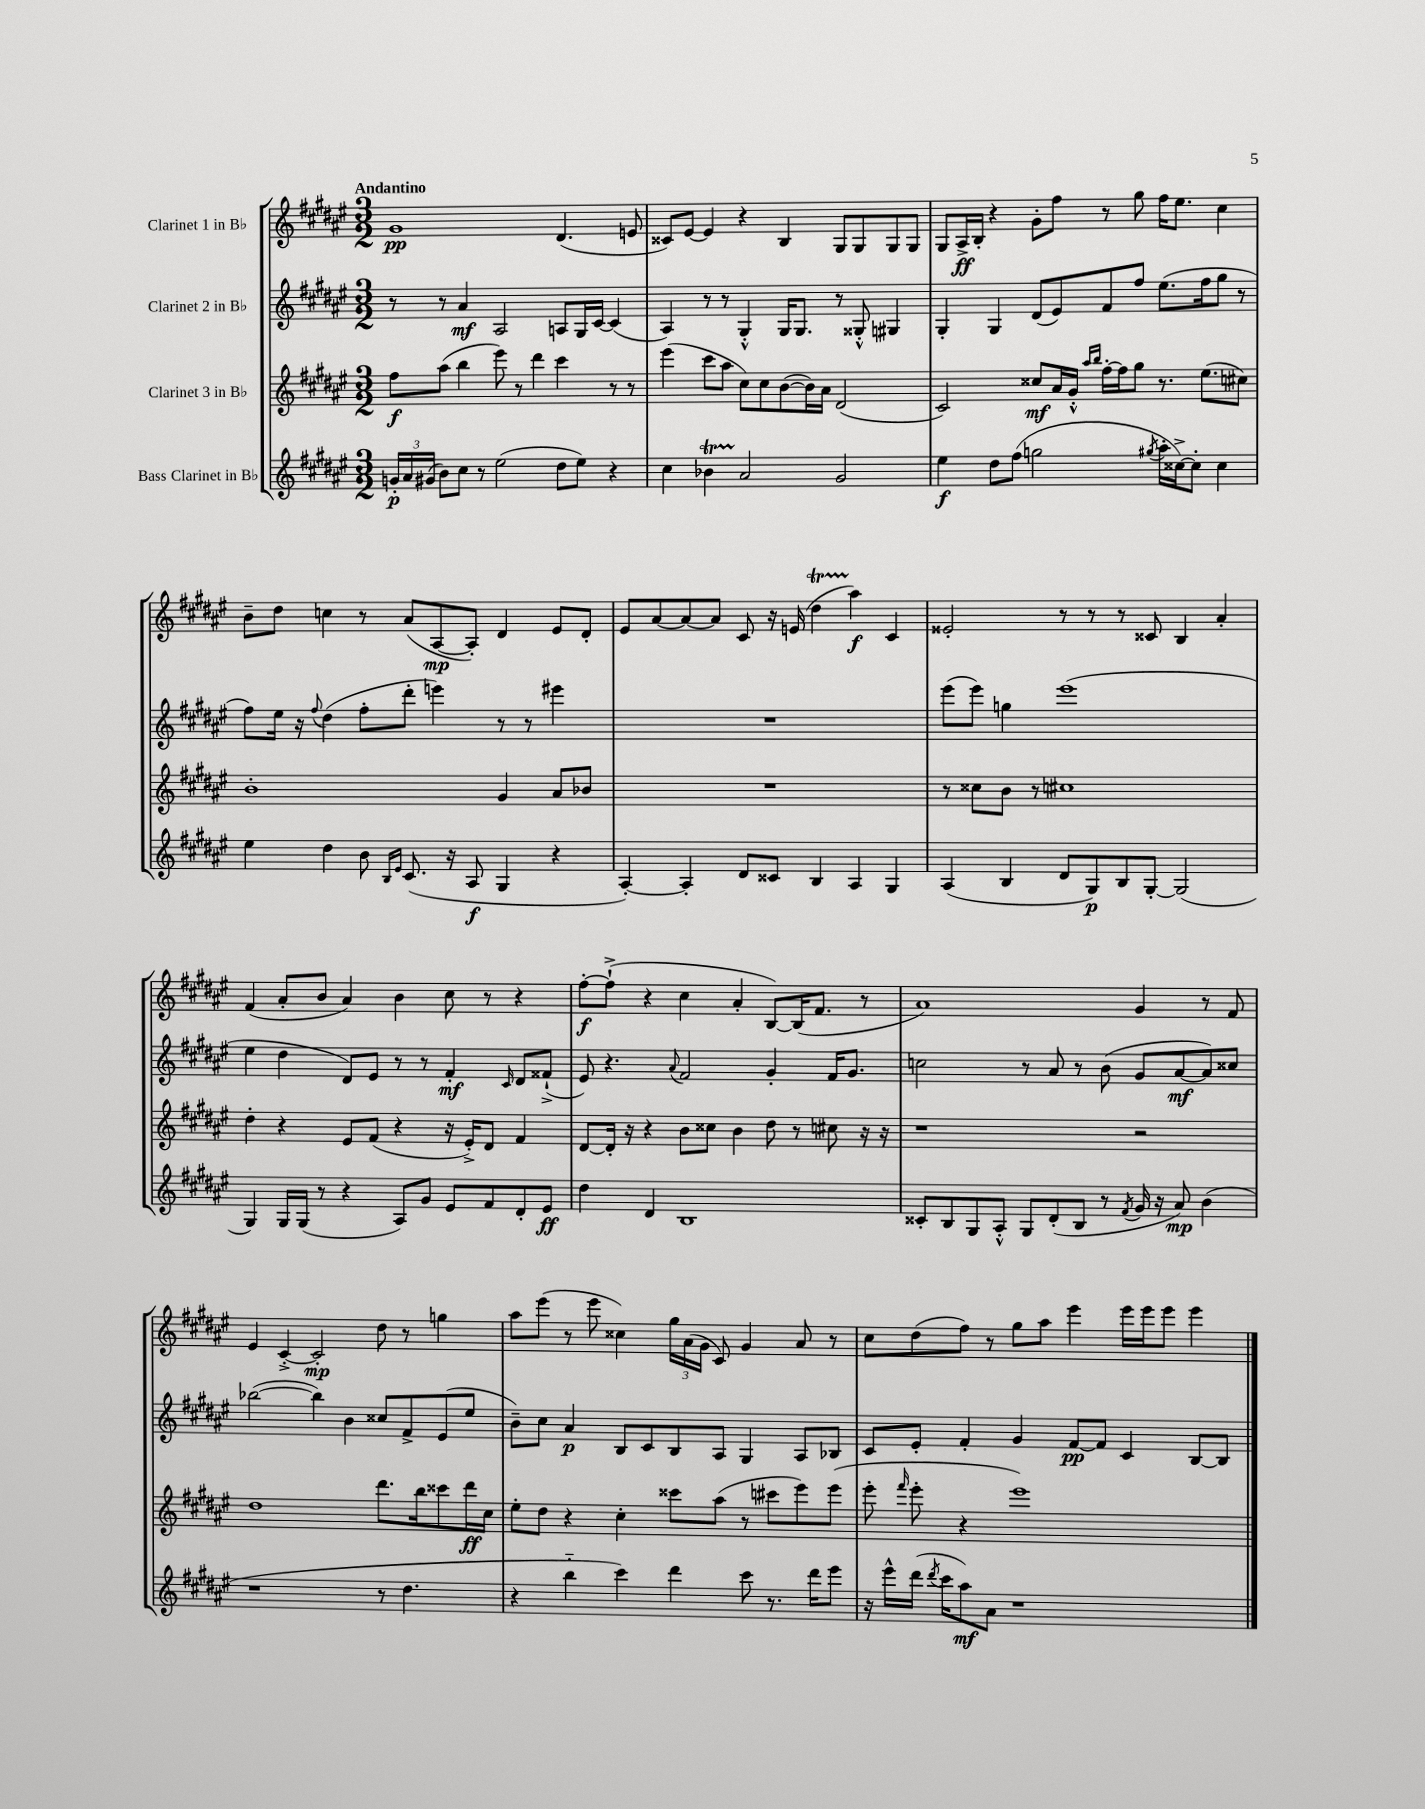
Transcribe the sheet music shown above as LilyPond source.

<<
\new StaffGroup <<
\new Staff = "s0" \with { instrumentName = "Clarinet 1 in Bb" } {
    \clef treble \key fis \major \numericTimeSignature \time 3/2 \tempo "Andantino"
    \autoBeamOff gis'1\pp dis'4.( e'8 |
    cisis'8[) eis'8]~ eis'4 r4 b4 gis8[ gis8 gis8 gis8] |
    gis8[ ais16->\ff b16]-. r4 gis'8[-. fis''8] r8 gis''8 fis''16[ eis''8.] cis''4 |
    b'8[-- dis''8] c''4 r8 ais'8[( ais8~\mp ais8]-.) dis'4 eis'8[ dis'8]-. |
    eis'8[ ais'8~ ais'8~ ais'8] cis'8 r16 e'16( dis''4\startTrillSpan ais''4\stopTrillSpan\f) cis'4 |
    eisis'2-. r8 r8 r8 cisis'8 b4 ais'4-. |
    fis'4( ais'8[-. b'8] ais'4) b'4 cis''8 r8 r4 |
    fis''8[~-.\f fis''8]-!->( r4 cis''4 ais'4-. b8[~) b16( fis'8.] r8 |
    ais'1) gis'4 r8 fis'8 |
    eis'4 cis'4~-.-> cis'2-.\mp dis''8 r8 g''4 |
    ais''8[ eis'''8]( r8 eis'''8 cisis''4) \tuplet 3/2 { gis''16[ ais'16( gis'16] } cis'8) gis'4 ais'8 r8 |
    cis''8[ dis''8( fis''8]) r8 gis''8[ ais''8] eis'''4 eis'''16[ eis'''16 eis'''8] eis'''4 \bar "|." |
}
\new Staff = "s1" \with { instrumentName = "Clarinet 2 in Bb" } {
    \clef treble \key fis \major \numericTimeSignature \time 3/2
    \autoBeamOff r8 r8 ais'4\mf ais2 a8[ gis16 cis'16]~ cis'4( |
    ais4) r8 r8 gis4-.-^ gis16[ gis8.] r8 gisis8-.-^ gis4 |
    gis4-. gis4 dis'8[( eis'8) fis'8 fis''8] eis''8.[( fis''16 gis''8] r8 |
    fis''8[) eis''16] r16 \appoggiatura { fis''8 } dis''4( fis''8[-. dis'''8]-. e'''4) r8 r8 eis'''4 |
    R1. |
    eis'''8[( eis'''8]) g''4 eis'''1( |
    eis''4 dis''4 dis'8[) eis'8] r8 r8 fis'4-.\mf \grace { cis'16 } dis'8[ fisis'8]-!->( |
    eis'8) r4. \appoggiatura { ais'8 } fis'2 gis'4-. fis'16[ gis'8.] |
    c''2 r8 ais'8 r8 b'8( gis'8[ ais'8~\mf ais'8) cisis''8] |
    bes''2~( bes''4) b'4 cisis''8[ fis'8-> eis'8( eis''8] |
    b'8[--) cis''8] ais'4\p b8[ cis'8 b8 ais8] gis4 ais8[ bes8] |
    cis'8[ eis'8]-. fis'4-. gis'4 fis'8[~\pp fis'8] cis'4 b8[~ b8] \bar "|." |
}
\new Staff = "s2" \with { instrumentName = "Clarinet 3 in Bb" } {
    \clef treble \key fis \major \numericTimeSignature \time 3/2
    \autoBeamOff fis''8[\f ais''8]( b''4 eis'''8) r8 dis'''4 cis'''4 r8 r8 |
    eis'''4( cis'''8[ ais''8] cis''8[) cis''8 b'8~( b'16) ais'16] dis'2( |
    cis'2) cisis''8[\mf ais'16 gis'16]-.-^ \grace { ais''16[ b''16] } fis''16[~-. fis''16 gis''8] r8. eis''8.[( cis''8]) |
    b'1-. gis'4 ais'8[ bes'8] |
    R1. |
    r8 cisis''8[ b'8] r8 cis''1 |
    dis''4-. r4 eis'8[ fis'8]( r4 r16 eis'16[-.->) dis'8] fis'4 |
    dis'8[~ dis'16]-. r16 r4 b'8[ cisis''8] b'4 dis''8 r8 cis''8 r16 r16 |
    r1 r2 |
    dis''1 dis'''8.[ b''16 cisis'''8 dis'''16\ff cis''16] |
    eis''8[-. dis''8] r4 cis''4-. cisis'''8[ ais''8]( r8 cis'''8[ eis'''8) eis'''8]( |
    eis'''8-. \grace { fis'''16 } eis'''8-. r4 eis'''1) \bar "|." |
}
\new Staff = "s3" \with { instrumentName = "Bass Clarinet in Bb" } {
    \clef treble \key fis \major \numericTimeSignature \time 3/2
    \autoBeamOff \tuplet 3/2 { g'16[-.\p ais'16 gis'16]( } b'8[) cis''8] r8 eis''2( dis''8[ eis''8]) r4 |
    cis''4 bes'4\startTrillSpan ais'2\stopTrillSpan gis'2 |
    eis''4\f dis''8[ fis''8]( g''2 \acciaccatura { gis''8 } ais''16[-. cisis''16~->) cisis''8]-. cisis''4 |
    eis''4 dis''4 b'8 \grace { b16[ eis'16] } cis'8.( r16 ais8\f gis4 r4 |
    ais4~-.) ais4-. dis'8[ cisis'8] b4 ais4 gis4 |
    ais4( b4 dis'8[ gis8\p) b8 gis8]~-. gis2( |
    gis4) gis16[ gis16]( r8 r4 ais8[) gis'8] eis'8[ fis'8 dis'8-. eis'8]\ff |
    dis''4 dis'4 b1 |
    cisis'8[-. b8 gis8 ais8]-.-^ gis8[ dis'8-.( b8] r8 \acciaccatura { fis'8 } gis'16 r16 ais'8\mp) b'4( |
    r1 r8 dis''4. |
    r4 b''4-_ cis'''4) dis'''4 cis'''8 r8. dis'''16[ eis'''8] |
    r16 eis'''16[-^ dis'''16]( \acciaccatura { dis'''8 } cis'''16[ ais''8\mf) ais'8] r1 \bar "|." |
}
>>
>>
\layout { \context { \Score \remove "Bar_number_engraver" } }
